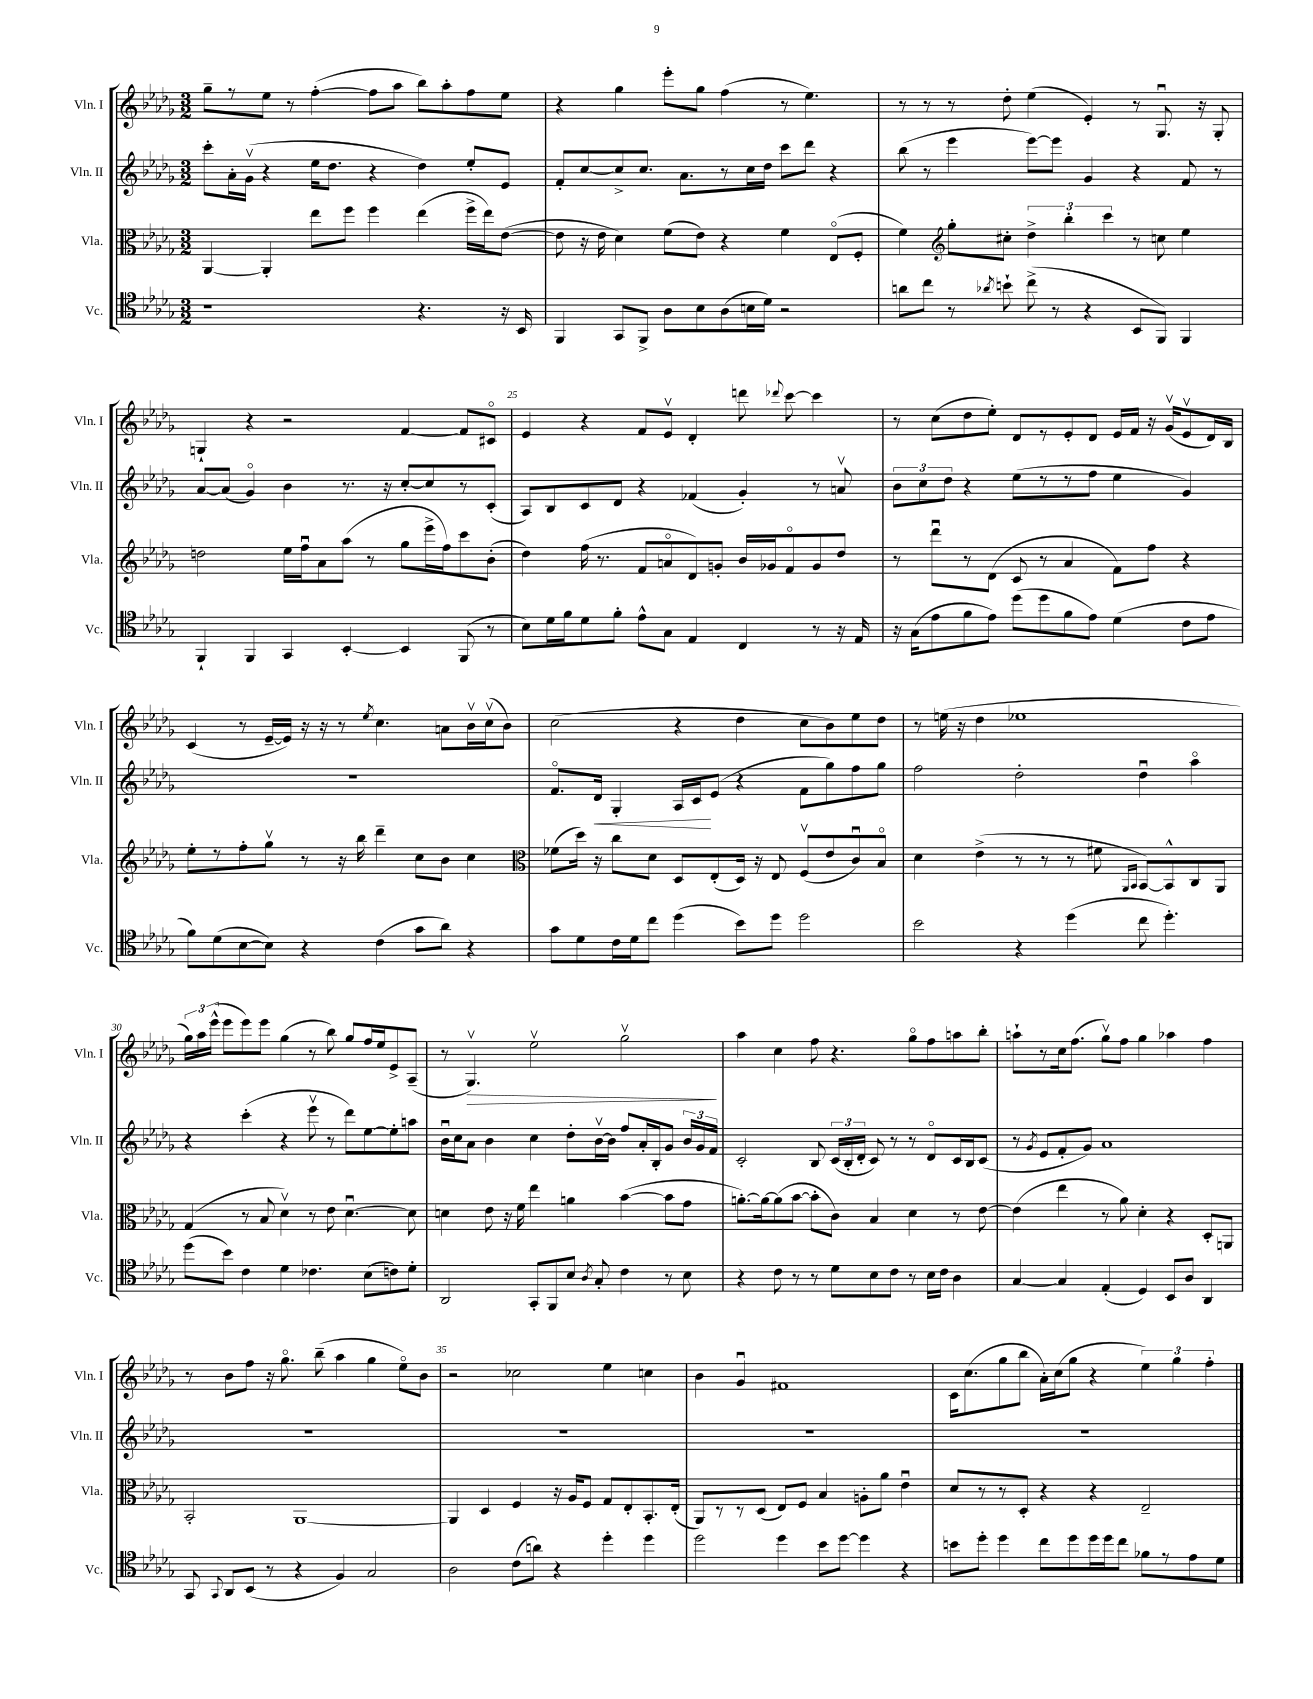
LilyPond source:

<<
\new StaffGroup <<
\new Staff = "s0" \with { instrumentName = "Vln. I" shortInstrumentName = "Vln. I" } {
    \clef treble \key des \major \numericTimeSignature \time 3/2
    \autoBeamOff ges''8[-- r8 ees''8] r8 f''4~-.( f''8[ aes''8] bes''8[) aes''8-. f''8 ees''8] |
    r4 ges''4 ees'''8[-. ges''8] f''4( r8 ees''4.) |
    r8 r8 r8 des''8-. ees''4( ees'4-.) r8 ges8.\downbow r16 ges8-. |
    g4-! r4 r2 f'4~ f'8[ cis'8]\flageolet |
    ees'4 r4 f'8[ ees'8]\upbow des'4-. d'''8 \appoggiatura { des'''8 } c'''8~ c'''4 |
    r8 c''8[( des''8 ees''8]-.) des'8[ r8 ees'8-. des'8] ees'16[ f'16] r16 ges'16[\upbow( ees'8\upbow des'16) bes16] |
    c'4( r8 ees'16[~-- ees'16]) r16 r16 r8 \acciaccatura { ees''8 } c''4. a'8[ bes'16\upbow c''16\upbow( bes'8]) |
    c''2( r4 des''4 c''8[ bes'8) ees''8 des''8] |
    r8 e''16( r16 des''4 ees''1 |
    \tuplet 3/2 { ges''16[) aes''16 ees'''16]-^( } ees'''8[ ees'''8) ees'''8] ges''4( r8 bes''8) ges''8[ f''16 ees''16 ees'8-> aes8]--( |
    r8 ges4.\upbow\>) ees''2\upbow ges''2\upbow\! |
    aes''4 c''4 f''8 r4. ges''8[\flageolet f''8 a''8 bes''8]-. |
    a''8[-! r8 c''16 f''8.]( ges''8[\upbow) f''8] ges''4 aes''4 f''4 |
    r8 bes'8[ f''8] r16 ges''8.\flageolet bes''8--( aes''4 ges''4 ees''8[\flageolet) bes'8] |
    r2 ces''2 ees''4 c''4 |
    bes'4 ges'4\downbow fis'1 |
    c'16[ c''8.( ges''8 bes''8] aes'16[-.) c''16( ges''8] r4 \tuplet 3/2 { ees''4) ges''4 f''4-. } \bar "|." |
}
\new Staff = "s1" \with { instrumentName = "Vln. II" shortInstrumentName = "Vln. II" } {
    \clef treble \key des \major \numericTimeSignature \time 3/2
    \autoBeamOff c'''8[-. aes'16-. ges'16]\upbow( r4 ees''16[ des''8.] r4 des''4) ees''8[-. ees'8] |
    f'8[-. c''8~ c''8-> c''8.] aes'8.[ r8 c''16 des''16] c'''8[ des'''8] r4 |
    bes''8( r8 ees'''4 ees'''8[~) ees'''8] ges'4 r4 f'8 r8 |
    aes'8[~ aes'8]( ges'4\flageolet) bes'4 r8. r16 c''8[~-. c''8 r8 c'8]-.( |
    aes8[) bes8 c'8 des'8] r4 fes'4( ges'4-.) r8 a'8\upbow |
    \tuplet 3/2 { bes'8[ c''8 des''8] } r4 ees''8[( r8 r8 f''8] ees''4 ges'4) |
    R1. |
    f'8.[\flageolet des'16]\< ges4-. aes16[ c'16\! ees'8]( r4 f'8[ ges''8) f''8 ges''8] |
    f''2 des''2-. des''4\downbow aes''4\flageolet |
    r4 c'''4-.( r4 ees'''8\upbow r8 des'''8[) ees''8~ ees''8-. a''8] |
    bes'16[\downbow c''16 aes'8] bes'4 c''4 des''8[-. bes'16~\upbow bes'16] f''8[ aes'16-. bes16-. ges'8] \tuplet 3/2 { bes'16[ ges'16 f'16] } |
    c'2-. bes8 \tuplet 3/2 { c'16[( bes16-. des'16]-. } c'8) r8 r8 des'8[\flageolet c'16 bes16 c'8]( |
    r8 \acciaccatura { ges'8 } ees'8[ f'8-. ges'8]) aes'1 |
    R1. |
    R1. |
    R1. |
    R1. \bar "|." |
}
\new Staff = "s2" \with { instrumentName = "Vla." shortInstrumentName = "Vla." } {
    \clef alto \key des \major \numericTimeSignature \time 3/2
    \autoBeamOff aes,4~ aes,4-. ees''8[ f''8] f''4 ees''4( f''16[-> ees''16) ees'8]~( |
    ees'8 r16 ees'16 des'4) f'8[( ees'8]) r4 f'4 ees8[\flageolet( f8]-. |
    f'4) \clef treble ges''8[-. cis''8]-. \tuplet 3/2 { des''4-> bes''4-. c'''4 } r8 c''8 ees''4 |
    d''2 ees''16[ f''16\downbow aes'8 aes''8]( r8 ges''8[ ees'''16-> f''16) c'''8 bes'8]-.( |
    des''4) f''16( r8. f'8[ a'8\flageolet des'8) g'8]-. bes'16[ ges'16 f'8\flageolet ges'8 des''8] |
    r8 des'''8[\downbow r8 des'8]( c'8 r8 aes'4 f'8[) f''8] r4 |
    ees''8[-. r8 f''8-. ges''8]\upbow r8 r16 bes''16 des'''4-- c''8[ bes'8] c''4 |
    \clef alto fes'8[( des''16]) r16 c''8[ des'8] des8[ ees8-.( des16]) r16 ees8 f8[\upbow( ees'8 c'8\downbow) bes8]\flageolet |
    des'4 ees'4->( r8 r8 r8 fis'8 \grace { aes,16[ bes,16] } bes,8[~) bes,8-^ c8 aes,8] |
    ges4( r8 bes8 des'4\upbow) r8 ees'8 des'4.~\downbow des'8 |
    d'4 ees'8 r16 f'16 ees''4 a'4 bes'4~( bes'8[ ges'8] |
    a'8.[~-.) a'16~ a'8( bes'8]~ bes'8[-. c'8]) bes4 des'4 r8 ees'8~ |
    ees'4( ees''4 r8 aes'8) des'4-. r4 des8[-. a,8] |
    bes,2-. aes,1~ |
    aes,4 des4 f4 r16 aes16[ f8] ges8[ ees8-. bes,8.-. ees16]-.( |
    aes,8[) r8 r8 des8]( ees8[) f8] bes4 a8[-. aes'8] ees'4\downbow |
    des'8[ r8 r8 des8]-. r4 r4 ees2-- \bar "|." |
}
\new Staff = "s3" \with { instrumentName = "Vc." shortInstrumentName = "Vc." } {
    \clef tenor \key des \major \numericTimeSignature \time 3/2
    \autoBeamOff r1 r4. r16 bes,16 |
    f,4 ges,8[ f,8]-> aes8[ bes8 aes8( b16 des'16]) r2 |
    a'8[ c''8] r8 \acciaccatura { aes'8 } b'8-! c''8->( r8 r4 bes,8[ f,8]) f,4 |
    f,4-! f,4 ges,4 bes,4~-. bes,4 f,8( r8 |
    bes8[) des'16 f'16 des'8 f'8]-. ees'8[-^ ges8] ees4 c4 r8 r16 ees16 |
    r16 ges16[( ees'8 f'8 ees'8]) des''8[( des''8 f'8 ees'8]) des'4( c'8[ ees'8] |
    f'8[) des'8( bes8~ bes8]) r4 c'4( ges'8[ aes'8]) r4 |
    ges'8[ des'8 c'16 des'16 c''8] des''4( bes'8[) des''8] des''2 |
    bes'2 r4 des''4( c''8 des''4.-.) |
    des''8[( bes'8]) c'4 des'4 ces'4. bes8[( c'8) des'8]-. |
    aes,2 ges,8[-. f,8 bes8] \acciaccatura { aes8 } ges8-. c'4 r8 bes8 |
    r4 c'8 r8 r8 des'8[ bes8 c'8] r8 bes16[ c'16] aes4 |
    ges4~ ges4 ees4-.( des4) bes,8[ aes8] aes,4 |
    ges,8 \appoggiatura { ges,8 } aes,8[ bes,8]( r8 r4 f4) ges2 |
    aes2 c'8[( a'8]) r4 des''4-. des''4 |
    des''2 des''4 bes'8[ des''8]~ des''4 r4 |
    b'8[ des''8]-. des''4 c''8[ des''8 des''16 des''16 c''8] fes'8[ r8 ees'8 des'8] \bar "|." |
}
>>
>>
\layout { \context { \Score currentBarNumber = #21 \override BarNumber.break-visibility = ##(#f #t #t) barNumberVisibility = #(every-nth-bar-number-visible 5) } }
